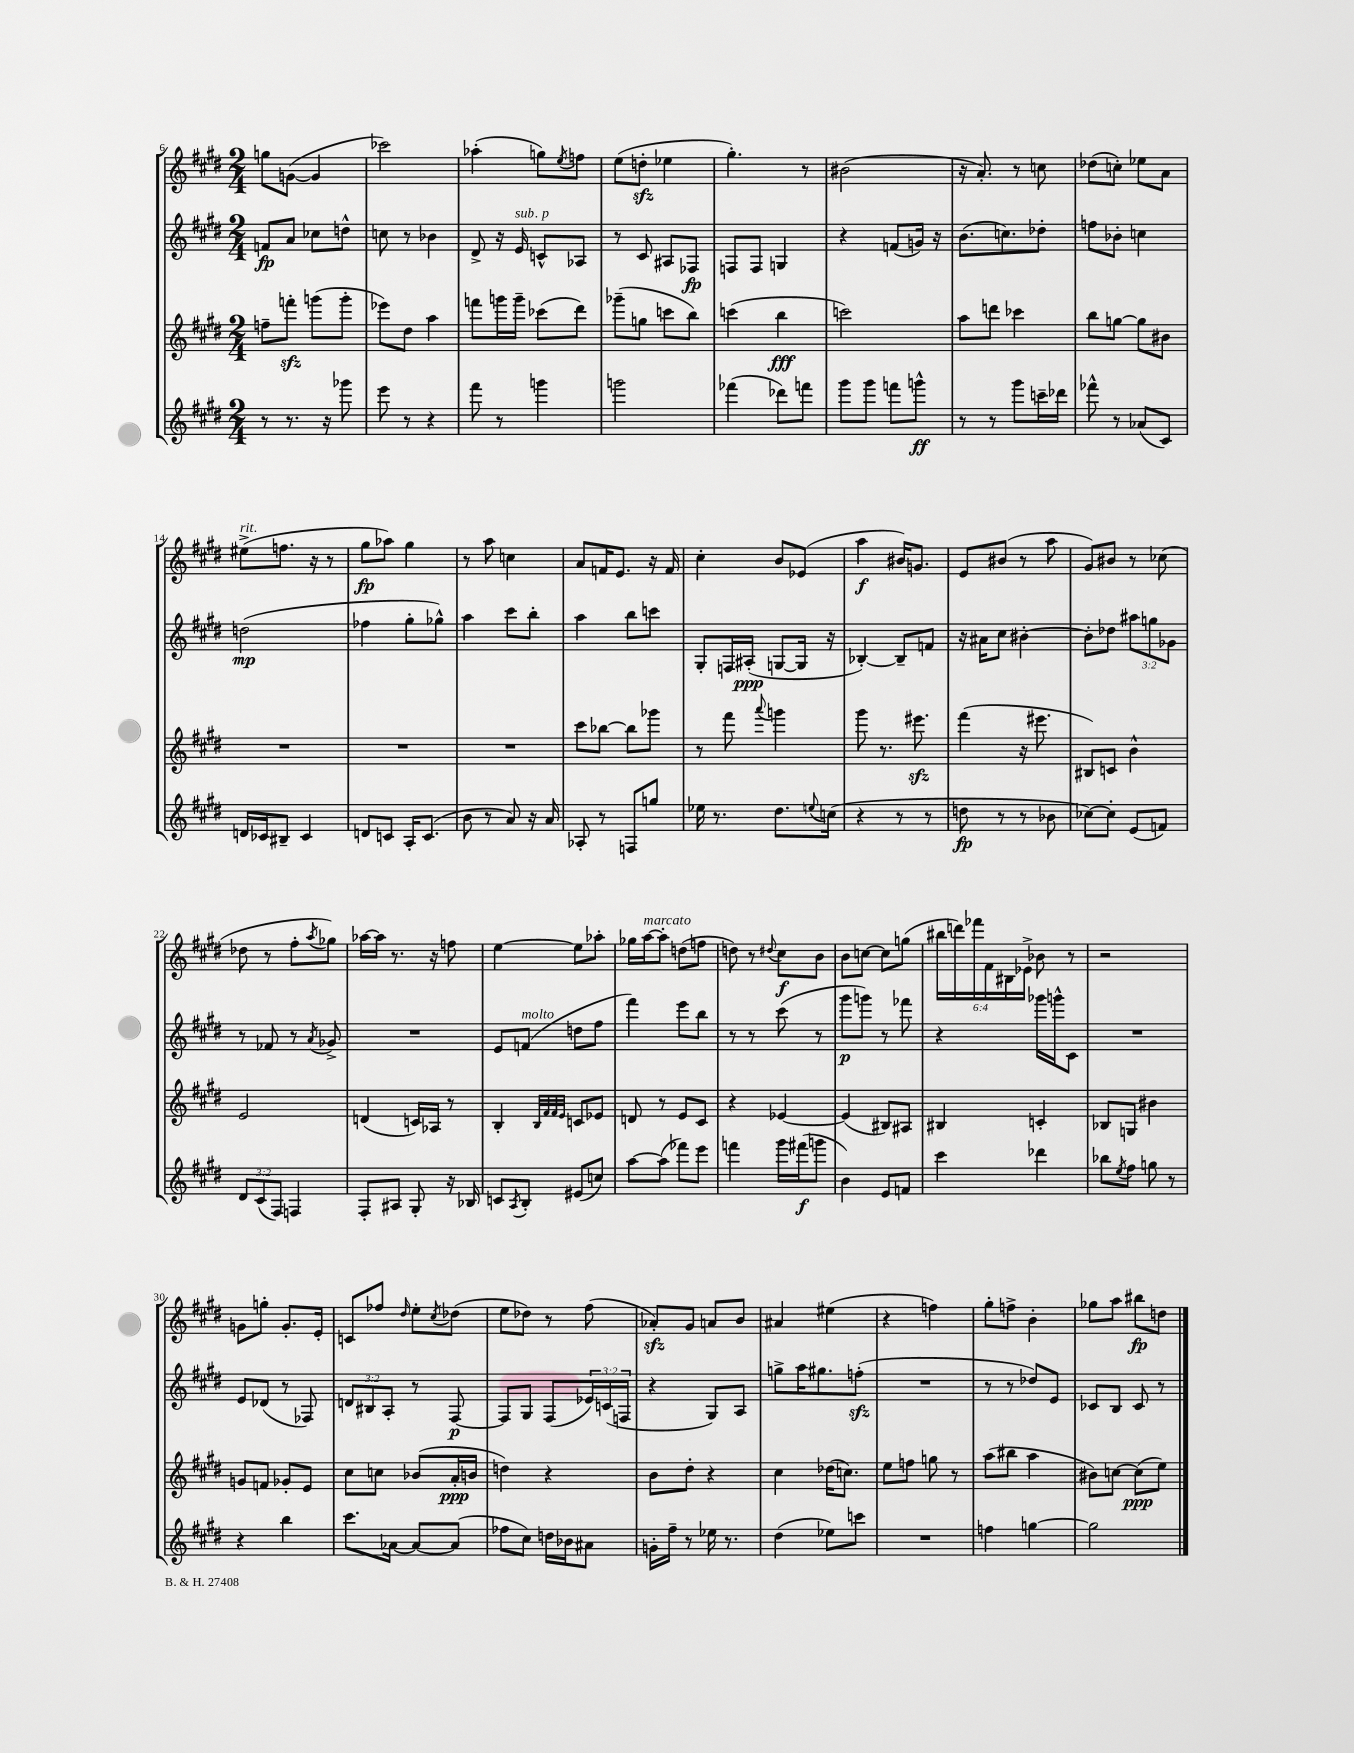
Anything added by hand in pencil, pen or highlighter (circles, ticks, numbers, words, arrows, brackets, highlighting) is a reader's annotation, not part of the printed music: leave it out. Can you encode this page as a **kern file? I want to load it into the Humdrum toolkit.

**kern	**kern	**kern	**kern
*staff4	*staff3	*staff2	*staff1
*clefG2	*clefG2	*clefG2	*clefG2
*k[f#c#g#d#]	*k[f#c#g#d#]	*k[f#c#g#d#]	*k[f#c#g#d#]
*M2/4	*M2/4	*M2/4	*M2/4
8r	8ff~\L	8f/L	8gg\L
8.r	8fff'\J	8a/J	([8g\J
.	(8ggg\L	8cc-\L	4g/]
16r	.	.	.
8ggg-\	8ggg'\J	8dd^^\J	.
=	=	=	=
8eee\	8eee-\L)	8cc\	2ccc-\)
8r	8dd#\J	8r	.
4r	4aa\	4b-\	.
=	=	=	=
8fff#\	8fff\L	8d#^/	(4aa-'\
8r	16ggg\L	16r	.
.	16ggg~\JJ	16e/	.
4ggg\	(8ccc-\L	8c^^/L	8gg\L)
.	.	.	8qee/
.	8ddd#\J)	8A-/J	8ff\J
=	=	=	=
2ggg\	(8ggg-~\L	8r	(8ee\L
.	8gg\J	8c#/	8dd'\J
.	8ccc\L	8A#/L	4ee-\
.	8bb\J)	8F-/J	.
=	=	=	=
(4fff-\	(4ccc\	8F/L	4.gg#'\)
.	.	8F/J	.
8ddd-\L)	4bb\	4G/	.
8fff\J	.	.	8r
=	=	=	=
8ggg#\L	2ccc\)	4r	(2b#\
8ggg#\J	.	.	.
8fff\L	.	(8f/L	.
8ggg^^\J	.	16g/Jk)	.
.	.	16r	.
=	=	=	=
8r	8aa\L	(8.b\L	16r
.	.	.	8.a'/)
8r	8ddd\J	.	.
.	.	8.cc\)	.
8ggg#\L	4ccc-\	.	8r
16ccc~\L	.	8dd-'\J	8cc\
16ddd-\JJ	.	.	.
=	=	=	=
8fff-^^\	8bb\L	8ff\L	(8dd-\L
8r	[8gg\J	8b-'\J	8cc'\J)
(8a-/L	8gg\]L	4cc\	8ee-\L
8c#/J)	8b#\J	.	8a\J
=	=	=	=
16d/LL	2r	(2dd\	(8ee#^\L
16c-/J	.	.	.
8B#~/J	.	.	8.ff\J
4c-/	.	.	.
.	.	.	16r
.	.	.	8r
=	=	=	=
8d/L	2r	4ff-\	8gg#\L
8c/J	.	.	8aa-\J)
16A'/LK	.	8gg#'\L	4gg#\
(8.c/J	.	.	.
.	.	8gg-^^\J)	.
=	=	=	=
8b\	2r	4aa\	8r
8r	.	.	8aa\
8a/)	.	8ccc#\L	4cc\
16r	.	8bb'\J	.
16a/	.	.	.
=	=	=	=
8A-'/	8ccc#\L	4aa\	8a/L
8r	[8bb-\J	.	16f/K
.	.	.	8.e/J
8F/L	8bb-\]L	8bb\L	.
8gg/J	8ggg-\J	8ccc\J	16r
.	.	.	16f/
=	=	=	=
16ee-\	8r	8G#'/L	4cc#'\
8.r	.	.	.
.	8fff#\	16F/L	.
.	.	(16A#'/JJ	.
.	8qqaaa/	.	.
8.dd#\L	4ggg\	[8G/L	8b/L
.	.	16G/]Jk	(8e-/J
8qqee/	.	.	.
(16cc\Jk	.	16r	.
=	=	=	=
4r	8ggg#\	[4B-'/)	4aa\
.	8.r	.	.
8r	.	8B-~/]L	16b#/LK)
.	8.eee#\	.	8.g/J
8r	.	8f/J	.
=	=	=	=
8dd\	(4fff#\	16r	8e/L
.	.	16a#\LK	.
8r	.	8cc#\J	(8b#/J
8r	16r	[4b#'\	8r
.	8.eee#\	.	.
8b-\	.	.	8aa\
=	=	=	=
[8cc-\L)	8B#/L)	8b#'\]L	8g#/L)
8cc-'\]J	8c/J	8dd-\J	8b#/J
(8e/L	4b^^\	12aa#\L	8r
.	.	12gg\	.
8f/J)	.	.	(8cc-\
.	.	12g-\J	.
=	=	=	=
12d#/L	2e/	8r	8dd-\
(12c#/	.	.	.
.	.	8f-/	8r
12F#/J)	.	.	.
4F/	.	8r	8ff#'\L
.	.	8qa/	8qaa/
.	.	8g-^/	8gg-\J)
=	=	=	=
8F#'/L	(4d/	2r	[16aa-\LL
.	.	.	16aa-\]JJ
8A#/J	.	.	8.r
8G#'/	16c/LL)	.	.
.	16A-/JJ	.	16r
16r	8r	.	8ff\
16B-/	.	.	.
=	=	=	=
8c/L	4B'/	8e/L	[4ee\
8qA/	.	.	.
8B'/J	.	(8f/J	.
.	32qqB/LLL	.	.
.	32qqf#/	.	.
.	32qqf#/	.	.
.	32qqe/JJJ	.	.
(8e#/L	8c/L	8dd\L	8ee\]L
8cc/J)	8e-/J	8ff#\J	8aa-'\J
=	=	=	=
[8aa\L	8d/	4fff#\)	16gg-\LL
.	.	.	[16aa\J
(8aa\]J	8r	.	8aa'\]J
8fff-\L)	8e/L	8eee\L	(8dd\L
8eee\J	8c#/J	8bb\J	8ff\J
=	=	=	=
4fff\	4r	8r	8dd\)
.	.	8r	8r
.	.	.	8qqdd#/
16ggg#\LL	[4e-/	(8ccc#\	8cc#\L
(16fff#\J	.	.	.
8ggg\J	.	8r	8b\J
=	=	=	=
4b\)	(4e-/]	8ggg#\L	8b\L
.	.	8ggg\J)	[8cc\J
8e/L	8B#/L)	8r	8cc\]L
8f/J	8A#/J	8fff-\	(8gg\J
=	=	=	=
4ccc#\	4B#/	4r	24bb#\LL
.	.	.	24ddd\)
.	.	.	24fff-\
.	.	.	24f#\
.	.	.	24B#\
.	.	.	24e-^\JJ
4ddd-\	4c'/	16ggg-\LL	8b-\
.	.	16ggg^^\J	.
.	.	8c#\J	8r
=	=	=	=
8bb-\L	8B-/L	2r	2r
8qee/	.	.	.
8ff#\J	8G/J	.	.
8gg\	4b#\	.	.
8r	.	.	.
=	=	=	=
4r	8g/L	8e/L	8g\L
.	8f/J	(8d-/J	8gg'\J
4bb\	8g-'/L	8r	8.g'/L
.	8e/J	8F-/)	.
.	.	.	16e'/Jk
=	=	=	=
8.ccc#\L	8cc#\L	12d/L	8c/L
.	.	12B#/	.
.	8cc\J	.	8ff-/J
.	.	12A'/J	.
[16a-\Jk	.	.	.
.	.	.	16qqdd#/
8a-/_L	(8b-/L	8r	8ee'\L
.	.	.	8qcc#/
(8a-/]J	16a'/L	[8F#/	(8dd-\J
.	16b/JJ	.	.
=	=	=	=
8ff-\L	4dd\)	8F#/]L	8ee\L
8cc#\J)	.	8G#/J	8dd-\J)
16dd\LL	4r	(8F#/L	8r
16b-\J	.	.	.
8a#\J	.	24e-/L)	(8ff#\
.	.	(24c/	.
.	.	24F/JJ	.
=	=	=	=
16g'\LL	8b\L	4r	8a-'/L)
16ff#~\JJ	.	.	.
8r	8dd#'\J	.	8g#/J
16ee-\	4r	8G#/L)	8a/L
8.r	.	.	.
.	.	8A/J	8b/J
=	=	=	=
(4dd#\	4cc#\	8gg^\L	4a#/
.	.	16aa\K	.
.	.	8.gg#\	.
8ee-\L)	(16dd-\LK	.	(4ee#\
.	8.cc\J)	.	.
8ccc\J	.	(8ff'\J	.
=	=	=	=
2r	8ee\L	2r	4r
.	8ff\J	.	.
.	8gg\	.	4ff\)
.	8r	.	.
=	=	=	=
4ff\	(8aa\L	8r	8gg#'\L
.	8bb#\J	8r	8ff^\J
[4gg\	4aa\	8dd-/L)	4b'\
.	.	8e/J	.
=	=	=	=
2gg\]	8b#\L)	8c-/L	8gg-\L
.	[8cc\J	8B/J	8aa\J
.	(8cc\]L	8c-/	8bb#\L
.	8ee\J)	8r	8dd\J
==	==	==	==
*-	*-	*-	*-
